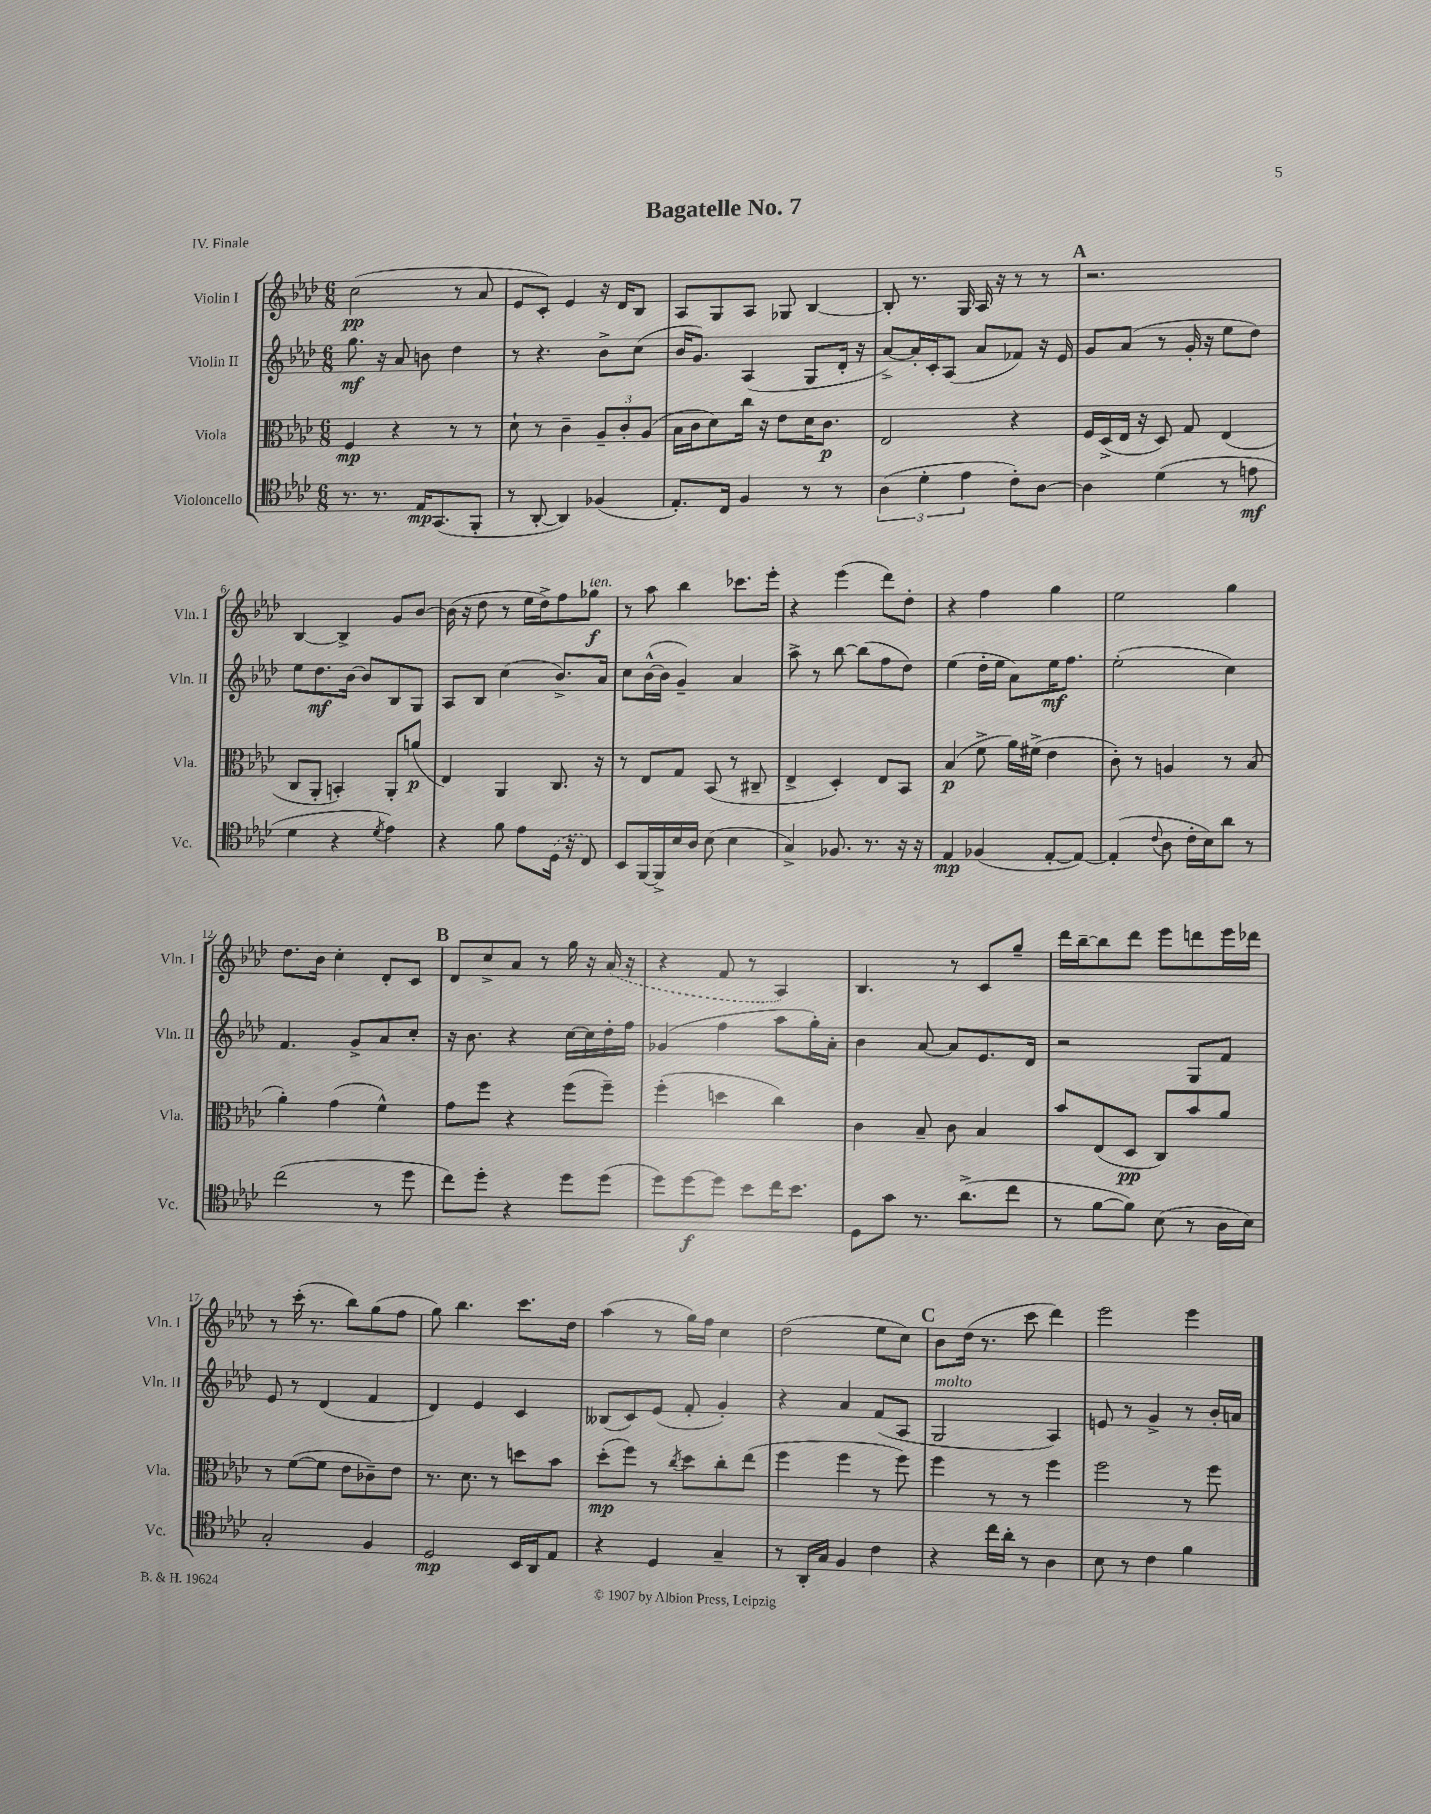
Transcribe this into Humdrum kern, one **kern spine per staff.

**kern	**dynam	**kern	**dynam	**kern	**dynam	**kern	**dynam
*part4	*part4	*part3	*part3	*part2	*part2	*part1	*part1
*staff4	*staff4	*staff3	*staff3	*staff2	*staff2	*staff1	*staff1
*I"Violoncello	*	*I"Viola	*	*I"Violin II	*	*I"Violin I	*
*I'Vc.	*	*I'Vla.	*	*I'Vln. II	*	*I'Vln. I	*
*clefC4	*	*clefC3	*	*clefG2	*	*clefG2	*
*k[b-e-a-d-]	*	*k[b-e-a-d-]	*	*k[b-e-a-d-]	*	*k[b-e-a-d-]	*
*M6/8	*	*M6/8	*	*M6/8	*	*M6/8	*
=1	=1	=1	=1	=1	=1	=1	=1
8.r	.	4F/	mp	8.gg\	mf	(2cc\	pp
8.r	.	.	.	16r	.	.	.
.	.	4r	.	8a-/	.	.	.
16E-/KL	mp	.	.	8bn\	.	.	.
(8.GG/	.	.	.	.	.	.	.
.	.	8r	.	4dd-\	.	8r	.
8FF'/J	.	8r	.	.	.	8a-/	.
=2	=2	=2	=2	=2	=2	=2	=2
8r	.	8d-`\	.	8r	.	8e-/L	.
[8AA-'/	.	8r	.	4.r	.	8c'/J)	.
4AA-/])	.	4c~\	.	.	.	4e-/	.
(4F-X/	.	12A-~/L	.	8b-^\L	.	16r	.
.	.	.	.	.	.	16d-/KL	.
.	.	12c'/	.	.	.	.	.
.	.	.	.	(8cc\J	.	8B-/J	.
.	.	(12A-/J	.	.	.	.	.
=3	=3	=3	=3	=3	=3	=3	=3
8.E-'/L)	.	16B-\LL	.	16b-/KL	.	8A-/L	.
.	.	16c\J	.	8.g/J)	.	.	.
.	.	8d-\)	.	.	.	8G/	.
16C/Jk	.	.	.	.	.	.	.
4F/	.	16cc\Jk	.	(4A-/	.	8A-/J	.
.	.	16r	.	.	.	.	.
.	.	8e-\L	.	.	.	8G-X/	.
8r	.	16d-\K	.	8G/L	.	[4B-/	.
.	.	8.c\J	p	.	.	.	.
8r	.	.	.	16d-'/Jk	.	.	.
.	.	.	.	16r	.	.	.
=4	=4	=4	=4	=4	=4	=4	=4
(6A-\	.	2E-/	.	[8a-^/L)	.	8B-'/]	.
.	.	.	.	16a-'/L]	.	8.r	.
6d-'\	.	.	.	.	.	.	.
.	.	.	.	16c'/J	.	.	.
.	.	.	.	(8A-/J	.	.	.
.	.	.	.	.	.	16G/	.
6e-\	.	.	.	.	.	.	.
.	.	.	.	8a-/L	.	16A-/	.
.	.	.	.	.	.	16r	.
8c'\L)	.	4r	.	8f-X/J)	.	8r	.
[8A-\J	.	.	.	16r	.	8r	.
.	.	.	.	16e-/	.	.	.
!!LO:REH:place=s1:t=A
=5	=5	=5	=5	=5	=5	=5	=5
4A-\]	.	16F/LL	.	8g/L	.	2.r	.
.	.	(16D-^/	.	.	.	.	.
.	.	16E-/JJ	.	(8a-/J	.	.	.
.	.	16r	.	.	.	.	.
(4d-\	.	8D-/)	.	8r	.	.	.
.	.	8G/	.	16g'/	.	.	.
.	.	.	.	16r	.	.	.
8r	.	(4E-/	.	8ee-\L	.	.	.
8en\	mf	.	.	8dd-\J)	.	.	.
!!LO:LB:g=z
=6	=6	=6	=6	=6	=6	=6	=6
4d-\	.	8C/L	.	8ee-\L	.	[4B-/	.
.	.	8AA-'/J	.	8.dd-\	mf	.	.
4r	.	4BBn'/)	.	.	.	4B-^/]	.
.	.	.	.	[16b-\Jk	.	.	.
.	.	.	.	8b-/L]	.	.	.
8qd-/	.	.	.	.	.	.	.
4e-\)	.	8AA-'/L	.	8B-/	.	8g/L	.
.	.	(8an/J	p	8G/J	.	[8b-/J	.
=7	=7	=7	=7	=7	=7	=7	=7
4r	.	4E-/)	.	8A-/L	.	(16b-\]	.
.	.	.	.	.	.	16r	.
.	.	.	.	8B-/J	.	8dd-\	.
8f\	.	4AA-/	.	(4cc\	.	8r	.
8e-\L	.	.	.	.	.	16ee-\LL	.
.	.	.	.	.	.	16dd-^\J)	.
(16D-\Jk	.	8.C/	.	8.b-^/L)	.	8ff\	.
16r	.	.	.	.	.	.	.
!	!	!	!	!	!	!LO:TX:a:i:t=ten.	!
8C/)	.	.	.	.	.	8gg-X\J	f
.	.	16r	.	16a-/Jk	.	.	.
=8	=8	=8	=8	=8	=8	=8	=8
8BB-/L	.	8r	.	8cc\L	.	8r	.
[16FF/L	.	8E-/L	.	([16b-^^\L	.	8aa-\	.
16FF^/]	.	.	.	16b-\JJ]	.	.	.
16B-/	.	8G/J	.	4g~/)	.	4bb-\	.
16A-/JJ	.	.	.	.	.	.	.
(8B-\	.	(8BB-/	.	.	.	.	.
4B-\	.	8r	.	4a-/	.	8.ccc-X\L	.
.	.	8C#X~/	.	.	.	.	.
.	.	.	.	.	.	16eee-'\Jk	.
=9	=9	=9	=9	=9	=9	=9	=9
4G^/)	.	4E-^/	.	8aa-^\	.	4r	.
.	.	.	.	8r	.	.	.
8.F-X/	.	4D-'/)	.	[8bb-\	.	(4eee-\	.
.	.	.	.	(8bb-\L]	.	.	.
8.r	.	.	.	.	.	.	.
.	.	8E-/L	.	8ff\	.	8ddd-\L)	.
16r	.	8BB-/J	.	8dd-\J)	.	8dd-'\J	.
16r	.	.	.	.	.	.	.
=10	=10	=10	=10	=10	=10	=10	=10
4E-/	mp	(4B-/	p	(4ee-\	.	4r	.
(4F-X/	.	8f^\	.	16dd-'\LL	.	4ff\	.
.	.	.	.	16ee-\JJ	.	.	.
.	.	16a-\LL)	.	8a-\L)	.	.	.
.	.	(16f#X^\JJ	.	.	.	.	.
[8E-'/L	.	4e-\	.	16ee-\K	mf	4gg\	.
.	.	.	.	8.ff\J	.	.	.
8E-/J_)	.	.	.	.	.	.	.
=11	=11	=11	=11	=11	=11	=11	=11
(4E-'/]	.	8c'\)	.	(2ee-'\	.	2ee-\	.
.	.	8r	.	.	.	.	.
8qqc/	.	.	.	.	.	.	.
8A-\	.	4An/	.	.	.	.	.
16c'\LL	.	.	.	.	.	.	.
16B-\J)	.	.	.	.	.	.	.
8a-\J	.	8r	.	4cc\)	.	4gg\	.
8r	.	(8B-/	.	.	.	.	.
!!LO:LB:g=z
=12	=12	=12	=12	=12	=12	=12	=12
(2cc\	.	4a-'\)	.	4.f/	.	8.dd-\L	.
.	.	.	.	.	.	16b-\Jk	.
.	.	(4g\	.	.	.	4cc'\	.
.	.	.	.	8g^/L	.	.	.
8r	.	4f^^\)	.	8a-/	.	8d-'/L	.
8dd-\	.	.	.	8cc'/J	.	8c/J	.
!!LO:REH:place=s1:t=B
=13	=13	=13	=13	=13	=13	=13	=13
8cc\L)	.	8g\L	.	16r	.	8d-/L	.
.	.	.	.	8.b-\	.	.	.
8dd-'\J	.	8ff\J	.	.	.	8cc^/	.
4r	.	4r	.	4r	.	8a-/J	.
.	.	.	.	.	.	8r	.
8dd-\L	.	(8ff\L	.	[16cc\LL	.	16gg\	.
.	.	.	.	16cc\]	.	16r	.
(8dd-\J	.	8ff~\J)	.	16dd-'\	.	(16a-/	.
.	.	.	.	16ff\JJ	.	16r	.
=14	=14	=14	=14	=14	=14	=14	=14
8dd-\L)	.	(4ff'\	.	(4g-X/	.	4r	.
[8dd-\	f	.	.	.	.	.	.
8dd-\J]	.	4ddn\	.	4ff\	.	8f/	.
8b-\L	.	.	.	.	.	8r	.
16cc\K	.	4cc\)	.	8aa-\L	.	4A-/)	.
8.b-\J	.	.	.	.	.	.	.
.	.	.	.	16gg'\L)	.	.	.
.	.	.	.	16a-'\JJ	.	.	.
=15	=15	=15	=15	=15	=15	=15	=15
8D-\L	.	4c\	.	4b-\	.	4.B-/	.
8g\J	.	.	.	.	.	.	.
8.r	.	8B-~/	.	[8a-/	.	.	.
.	.	8c\	.	8a-/L]	.	8r	.
(8.a-^\L	.	.	.	.	.	.	.
.	.	4B-/	.	8.e-/	.	8c/L	.
8cc\J	.	.	.	.	.	8gg~/J	.
.	.	.	.	16d-/Jk	.	.	.
=16	=16	=16	=16	=16	=16	=16	=16
8r	.	8b-/L	.	2r	.	16ddd-\LL	.
.	.	.	.	.	.	[16bb-~\J	.
[8f\L	.	(8E-/	.	.	.	8bb-\]	.
8f\J])	.	8D-/J	pp	.	.	8ddd-\J	.
(8B-\	.	8C/L)	.	.	.	8eee-\L	.
8r	.	8b-/	.	8G/L	.	8dddn\	.
16A-\LL	.	8a-/J	.	8f/J	.	16eee-\L	.
16B-\JJ)	.	.	.	.	.	16ddd-X\JJ	.
!!LO:LB:g=z
=17	=17	=17	=17	=17	=17	=17	=17
2G'/	.	8r	.	8e-/	.	8r	.
.	.	([8f\L	.	8r	.	(16ccc'\	.
.	.	.	.	.	.	8.r	.
.	.	8f\J]	.	(4d-/	.	.	.
.	.	8e-\L	.	.	.	8bb-\L)	.
4F/	.	8c-X~\)	.	4f/	.	(8gg\	.
.	.	8e-\J	.	.	.	8ff\J	.
=18	=18	=18	=18	=18	=18	=18	=18
2D-/	mp	8.r	.	4d-/)	.	8gg\)	.
.	.	.	.	.	.	4.bb-\	.
.	.	8.d-\	.	.	.	.	.
.	.	.	.	4e-/	.	.	.
.	.	8r	.	.	.	.	.
16BB-/LL	.	8ddn\L	.	4c/	.	8.ccc\L	.
16AA-/J	.	.	.	.	.	.	.
8E-/J	.	8b-\J	.	.	.	.	.
.	.	.	.	.	.	16dd-\Jk	.
=19	=19	=19	=19	=19	=19	=19	=19
4r	.	(8dd-'\L	mp	(8B--X/L	.	(4aa-\	.
.	.	8ff\J)	.	8c/)	.	.	.
4D-/	.	8r	.	(8e-/J	.	8r	.
.	.	8qcc/	.	.	.	.	.
.	.	8dd-\L	.	8f'/	.	16gg\LL)	.
.	.	.	.	.	.	16ff\JJ	.
4G~/	.	8cc'\	.	4g'/)	.	4cc\	.
.	.	(8ee-\J	.	.	.	.	.
=20	=20	=20	=20	=20	=20	=20	=20
8r	.	4ff\	.	4r	.	(2dd-\	.
16AA-'/LL	.	.	.	.	.	.	.
16G/JJ	.	.	.	.	.	.	.
4F/	.	4ff\	.	4a-/	.	.	.
4c\	.	8r	.	(8f/L	.	8ee-\L	.
.	.	8ff\)	.	8A-/J	.	8cc\J)	.
!!LO:REH:place=s1:t=C
=21	=21	=21	=21	=21	=21	=21	=21
!	!	!	!	!LO:TX:a:i:t=molto	!	!	!
4r	.	4ff\	.	2G/	.	8b-\L	.
.	.	.	.	.	.	(16dd-\Jk	.
.	.	.	.	.	.	8.r	.
16cc\LL	.	8r	.	.	.	.	.
16a-'\JJ	.	.	.	.	.	.	.
8r	.	8r	.	.	.	8ccc\	.
4A-\	.	4ff\	.	4A-/)	.	4ddd-\)	.
=22	=22	=22	=22	=22	=22	=22	=22
8B-\	.	2ff\	.	8en/	.	2eee-\	.
8r	.	.	.	8r	.	.	.
4c\	.	.	.	4g^/	.	.	.
4f\	.	8r	.	8r	.	4eee-\	.
.	.	8ff\	.	16b-'/LL	.	.	.
.	.	.	.	16an/JJ	.	.	.
==	==	==	==	==	==	==	==
*-	*-	*-	*-	*-	*-	*-	*-
